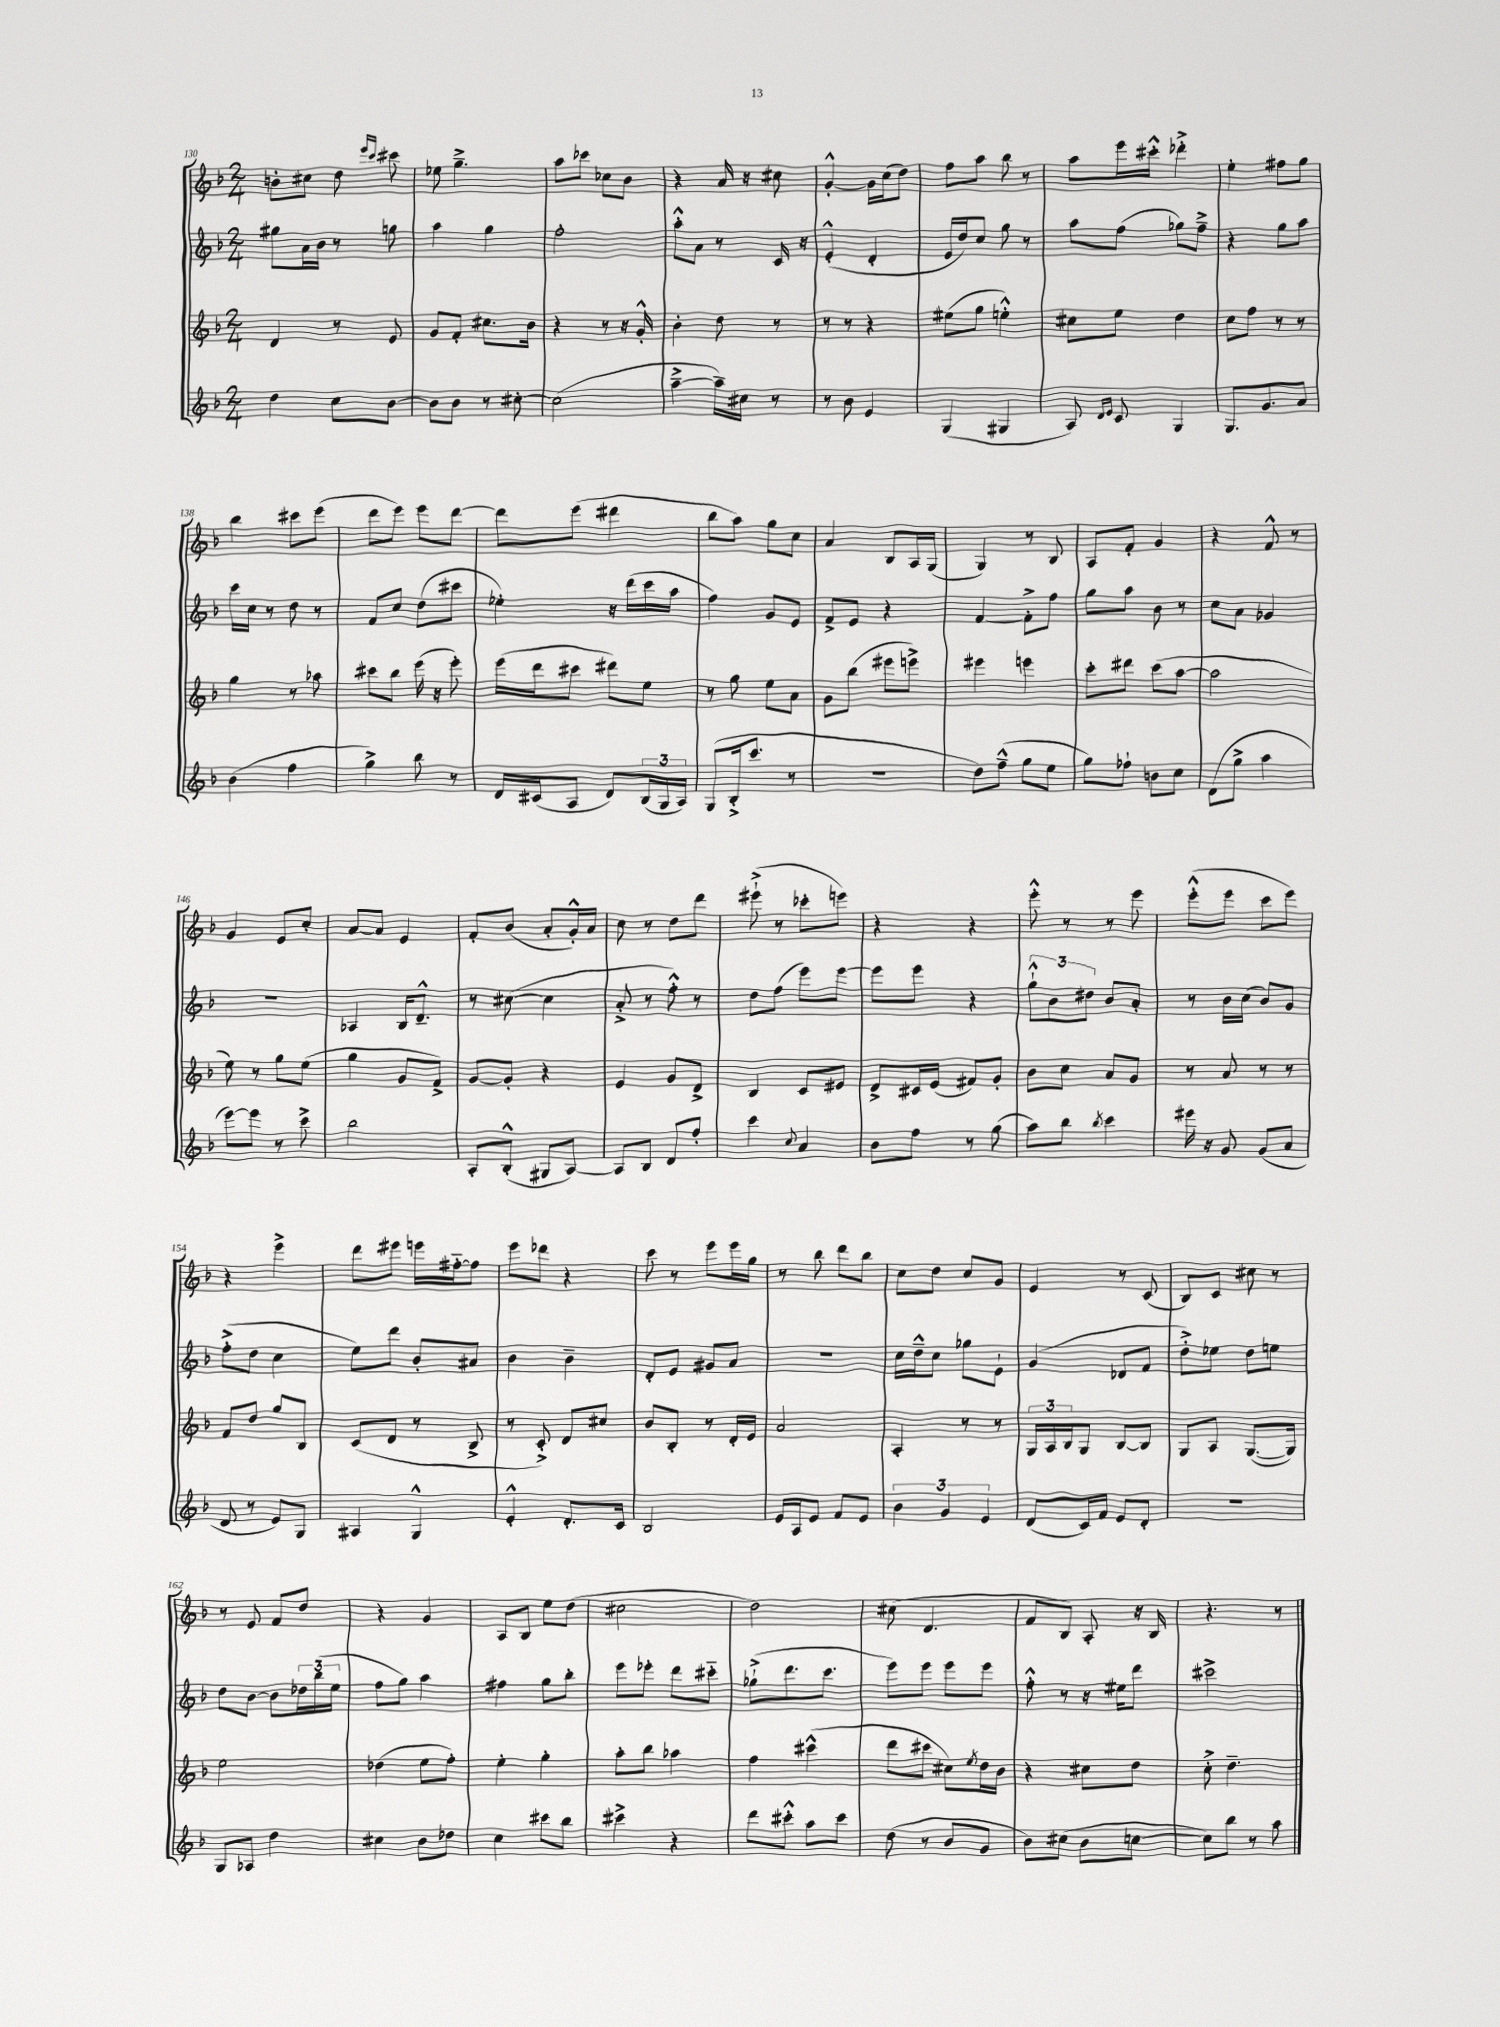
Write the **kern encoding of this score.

**kern	**kern	**kern	**kern
*part4	*part3	*part2	*part1
*staff4	*staff3	*staff2	*staff1
*clefG2	*clefG2	*clefG2	*clefG2
*k[b-]	*k[b-]	*k[b-]	*k[b-]
*M2/4	*M2/4	*M2/4	*M2/4
=130	=130	=130	=130
4dd\	4d/	8gg#X\L	8bn'\L
.	.	16a\L	8cc#X\J
.	.	16b-\JJ	.
8cc\L	8r	8r	8dd\
.	.	.	16qqeee/LL
.	.	.	16qqccc/JJ
[8b-\J	8e/	8ggn\	8ccc#X\
=131	=131	=131	=131
8b-\L]	8g/L	4aa\	8ee-X\
8b-\J	8f'/J	.	4.gg~^\
8r	8.cc#X\L	4gg\	.
[8cc#X'\	.	.	.
.	16b-\Jk	.	.
=132	=132	=132	=132
(2cc#\]	4r	2ff'\	8aa\L
.	.	.	8ccc-X\J
.	8r	.	8cc-X\L
.	16r	.	8b-\J
.	16g'^^/	.	.
=133	=133	=133	=133
[4aa~^\	4b-'\	8aa'^^\L	4r
.	.	8a\J	.
16aa~\LL])	8dd\	8r	16a/
16cc#X\JJ	.	.	16r
8r	8r	16c/	8cc#X\
.	.	16r	.
=134	=134	=134	=134
8r	8r	(4e'^^/	[4g'^^/
8b-\	8r	.	.
4e/	4r	4d'/	16g\LL]
.	.	.	(16cc\J
.	.	.	8dd\J)
=135	=135	=135	=135
(4G/	(8ee#X\L	16e/LL	8ff\L
.	.	16dd/J)	.
.	8gg\J	8cc/J	8aa\J
4G#X/	4een'^^\)	8gg\	8bb-\
.	.	8r	8r
=136	=136	=136	=136
8A/)	8cc#X\L	8aa\L	8aa\L
16qqd/LL	.	.	.
16qqe/JJ	.	.	.
8c/	8ee\J	(8ff\J	16eee\L
.	.	.	16ccc#X'^^\JJ
4G/	4dd\	8gg-X\L)	4ddd-X'^\
.	.	8ff~^\J	.
=137	=137	=137	=137
8.G/L	8cc\L	4r	4ee'\
.	8ff\J	.	.
8.g/	.	.	.
.	8r	8gg\L	8ff#X\L
8a/J	8r	8aa\J	8gg\J
!!LO:LB:g=z
=138	=138	=138	=138
(4b-\	4gg\	16ccc\LL	4bb-\
.	.	16cc\JJ	.
.	.	8r	.
4ff\	8r	8dd\	8ccc#X\L
.	8aa-X\	8r	(8eee\J
=139	=139	=139	=139
4gg^\)	8ccc#X\L	8f/L	8ddd\L
.	8bb-\J	8cc/J	8eee\J)
8bb-\	(16eee\	(8dd\L	8eee\L
.	16r	.	.
8r	8eee'\)	8ccc#X\J	[8ddd\J
=140	=140	=140	=140
16d/LL	(16eee\LL	4ee-X'\)	8ddd\L]
(16c#X/J	16ddd\J	.	.
8A/J	8ccc#X\J	.	(8eee\J
8d/L)	8ddd#X\L)	16r	4ddd#X\
.	.	(16ddd\LL	.
(24B-/L	8ee\J	16ccc\	.
24G/	.	.	.
.	.	16aa\JJ	.
24A/JJ)	.	.	.
=141	=141	=141	=141
(8G/L	8r	4ff\)	8bb-\L
16B-'^/k	8gg\	.	8aa\J)
8.ccc/J	.	.	.
.	8ee\L	8g/L	8gg\L
8r	8a\J	8e/J	8cc\J
=142	=142	=142	=142
2r	8g\L	8f^/L	4a/
.	(8bb-\J	8e/J	.
.	8eee#X\L	4r	8B-/L
.	8eeen^\J)	.	16A/L
.	.	.	(16G/JJ
=143	=143	=143	=143
8dd\L)	4eee#X\	[4f/	4G/)
(8ff~^^\J	.	.	.
8gg\L	4eeen\	8f'^\L]	8r
8ee\J	.	8ff\J	8B-/
=144	=144	=144	=144
8gg\L)	8ccc'\L	8gg\L	8A/L
8ff-X`\J	8ddd#X\J	8aa\J	8f'/J
8bn\L	(8ccc\L	8b-\	4g/
8cc\J	[8aa\J	8r	.
=145	=145	=145	=145
(8d\L	2aa\]	8cc\L	4r
8gg^\J	.	8a\J	.
4aa\	.	4g-X/	8f^^/
.	.	.	8r
!!LO:LB:g=z
=146	=146	=146	=146
[8eee\L)	8ee\)	2r	4g/
8eee\J]	8r	.	.
8r	8gg\L	.	8e/L
8ccc^\	(8ee\J	.	8cc'/J
=147	=147	=147	=147
2bb-\	4gg\	4A-X/	[8a/L
.	.	.	8a/J]
.	8g/L	16B-/KL	4e/
.	.	8.d~^^/J	.
.	8f^/J)	.	.
=148	=148	=148	=148
8A'/L	[8g/L	8r	8f'/L
(8B-'^^/J	8g'/J]	([8cc#X\	(8b-/J
8G#X/L	4r	4cc#\]	8a'/L
[8A/J)	.	.	16g'^^/L)
.	.	.	16a/JJ
=149	=149	=149	=149
8A/L]	4e/	8a'^/	8cc\
8B-/J	.	8r	8r
8d/L	8g/L	8ff'^^\)	8dd\L
8ff'/J	8d^/J	8r	8ddd\J
=150	=150	=150	=150
4ccc\	4B-/	8dd\L	(8eee#X`^\
.	.	(8ff\J	8r
8qqcc/	.	.	.
4a/	8c/L	8eee\L)	8ccc-X'\L
.	8e#X/J	[8eee\J	8eeen\J)
=151	=151	=151	=151
8b-\L	8d^/L	8eee\L]	4r
8ff\J	16c#X/L	8eee\J	.
.	(16e/JJ	.	.
8r	8f#X/L)	4r	4r
(8gg\	8g'/J	.	.
=152	=152	=152	=152
8aa\L)	8b-\L	12gg`^^\L	8eee'^^\
.	.	12b-\	.
8bb-\J	8cc\J	.	8r
.	.	12dd#X\J	.
8qbb-/	.	.	.
4ccc\	8a/L	8b-/L	8r
.	8g/J	8a'/J	8eee\
=153	=153	=153	=153
16eee#X\	8r	8r	(8eee'^^\L
16r	.	.	.
8g/	8a/	16b-\LL	8eee\J
.	.	(16cc\JJ	.
(8g/L	8r	8b-/L)	8ccc\L
8a/J	8r	8g/J	8eee\J)
!!LO:LB:g=z
=154	=154	=154	=154
8d/	8f/L	(8ff'^\L	4r
8r	8dd/J	8dd\J	.
8e/L)	8gg/L	4cc\	4eee^\
8G/J	8B-/J	.	.
=155	=155	=155	=155
4A#X/	(8c/L	8ee\L)	8ddd\L
.	8d/J	8ddd\J	8eee#X\J
4G^^/	8r	8b-'/L	16eeen\LL
.	.	.	[16ff#X\J
.	8B-^/	8a#X/J	8ff#\J]
=156	=156	=156	=156
4e'^^/	8r	4b-\	8eee\L
.	8c'^/)	.	8ddd-X\J
8.d'/L	8d/L	4b-~\	4r
.	8cc#X/J	.	.
16c/Jk	.	.	.
=157	=157	=157	=157
2B-/	8b-/L	8d'/L	8ccc\
.	8B-'/J	8e/J	8r
.	8r	8g#X/L	8eee\L
.	16d'/LL	8a/J	16eee\L
.	16e/JJ	.	16gg\JJ
=158	=158	=158	=158
16e/LL	2a/	2r	8r
16A/J	.	.	.
8e/J	.	.	8bb-\
8f/L	.	.	8ddd\L
8e/J	.	.	8bb-\J
=159	=159	=159	=159
6b-\	4A'/	16cc\LL	8cc\L
.	.	16dd~^^\J	.
.	.	8cc\J	8dd\J
6g/	.	.	.
.	8r	8gg-X\L	8cc/L
6e/	.	.	.
.	8r	8e`\J	8g/J
=160	=160	=160	=160
(8d/L	24G/LL	(4g/	4e/
.	24A/	.	.
.	24B-/J	.	.
16c/L)	8G/J	.	.
16f/JJ	.	.	.
8e/L	[8B-/L	8d-X/L	8r
8d'/J	8B-/J]	8f/J	(8c/
=161	=161	=161	=161
2r	8G/L	8dd'^\L)	8B-/L)
.	8A/J	8ee-X\J	8c/J
.	([8.G/L	8dd\L	8cc#X\
.	.	8een\J	8r
.	16G/Jk])	.	.
!!LO:LB:g=z
=162	=162	=162	=162
8G/L	2ee\	8dd\L	8r
8A-X/J	.	[8b-\J	8e/
4dd\	.	8b-\L]	8f/L
.	.	24dd-X\L	8dd/J
.	.	(24bb-\	.
.	.	24ee\JJ	.
=163	=163	=163	=163
4cc#X\	(4dd-X\	8ff\L	4r
.	.	8gg\J)	.
8b-\L	8ee\L	4aa\	4g/
8dd-X\J	8ff'\J)	.	.
=164	=164	=164	=164
4cc\	4ee'\	4ff#X\	8A/L
.	.	.	8B-/J
8ccc#X\L	4gg'\	8gg\L	8ee\L
8bb-\J	.	8bb-'\J	(8dd\J
=165	=165	=165	=165
4ccc#X^\	8aa'\L	8eee\L	2cc#X\
.	8bb-\J	8eee-X'\J	.
4r	4aa-X\	8ddd\L	.
.	.	8ccc#X\J	.
=166	=166	=166	=166
8ddd\L	4ff\	(8gg-X`^\L	2dd\)
8ccc#X'^^\J	.	8.ddd\	.
8aa\L	(4ccc#X^^\	.	.
.	.	8.ccc\J	.
8ccc#\J	.	.	.
=167	=167	=167	=167
(8dd\	8ddd\L	8eee\L)	(8cc#X\
8r	8ccc#X\J	8eee\J	4.d/
8b-/L	8cc#X\L)	8eee\L	.
.	8qee/	.	.
8g/J	16dd\L	8eee\J	.
.	16b-\JJ	.	.
=168	=168	=168	=168
8b-\L)	4r	8ff'^^\	8f/L
(8cc#X\J	.	8r	8B-/J)
8b-\L	8cc#X\L	16r	8A'/
.	.	16ee#X\KL	.
[8ccn\J	8dd\J	8ddd\J	16r
.	.	.	16B-/
=169	=169	=169	=169
8cc\L])	8cc'^\	2ccc#X^\	4.r
8bb-\J	4.dd~\	.	.
8r	.	.	.
8aa\	.	.	8r
==	==	==	==
*-	*-	*-	*-
